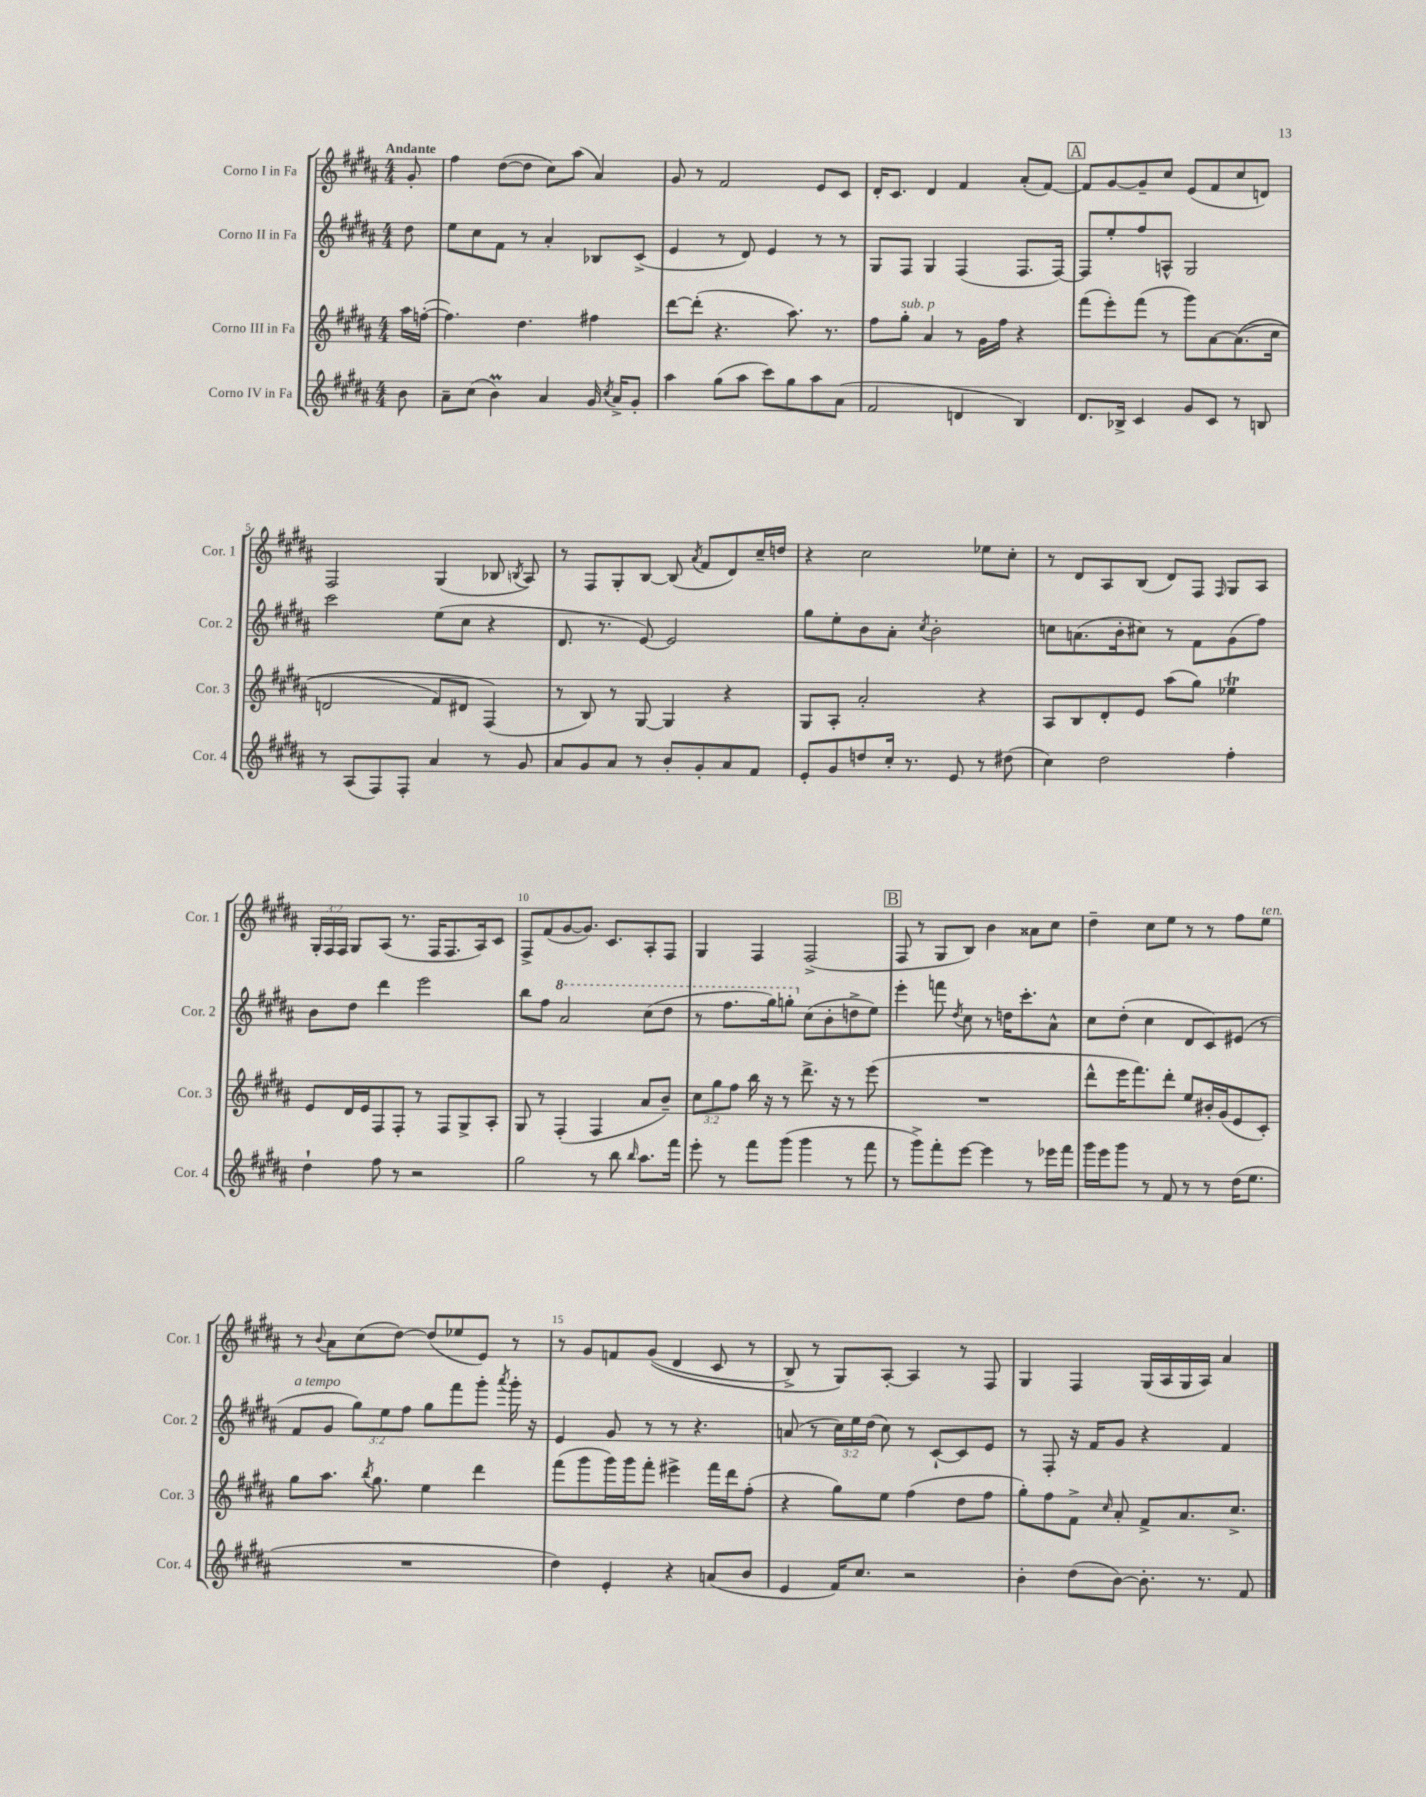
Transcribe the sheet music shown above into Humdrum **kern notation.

**kern	**kern	**kern	**kern
*part4	*part3	*part2	*part1
*staff4	*staff3	*staff2	*staff1
*I"Corno IV in Fa	*I"Corno III in Fa	*I"Corno II in Fa	*I"Corno I in Fa
*I'Cor. 4	*I'Cor. 3	*I'Cor. 2	*I'Cor. 1
*clefG2	*clefG2	*clefG2	*clefG2
*k[f#c#g#d#a#]	*k[f#c#g#d#a#]	*k[f#c#g#d#a#]	*k[f#c#g#d#a#]
*M4/4	*M4/4	*M4/4	*M4/4
=	=	=	=
!	!	!	!LO:TX:a:B:t=Andante
8b\	16aa#\LL	8dd#\	8g#'/
.	([16ffn'\JJ	.	.
=1	=1	=1	=1
8a#~\L	4.ff\])	8ee\L	4ff#\
(8cc#\J	.	8cc#\	.
4bM\)	.	8f#\J	([8dd#\L
.	4.dd#\	8r	8dd#\J]
4a#/	.	4a#'/	8cc#\L)
.	.	.	(8aa#\J
16g#/	4ff#X\	8B-X/L	4a#/)
8qcc#/	.	.	.
16a#^/KL	.	.	.
8g#'/J	.	(8c#^/J	.
=2	=2	=2	=2
4aa#\	[8ddd#\L	4e/	8g#/
.	(8ddd#'\J]	.	8r
(8gg#\L	4.r	8r	2f#/
8aa#\J	.	8d#/)	.
8ccc#\L)	.	4e/	.
8gg#\	8.aa#\)	.	.
8aa#\	.	8r	8e/L
.	8.r	.	.
(8a#\J	.	8r	8c#/J
=3	=3	=3	=3
2f#/	8ff#\L	8G#/L	16d#'/KL
.	.	.	8.c#/J
!	!LO:TX:a:i:t=sub. p	!	!
.	8gg#'\J	8F#/J	.
.	4a#/	4G#/	4d#/
4dn/	8r	(4F#/	4f#/
.	16g#\LL	.	.
.	16ff#\JJ	.	.
4B/)	4r	8.F#/L	(8a#'/L
.	.	.	[8f#/J)
.	.	[16F#/Jk)	.
!!LO:REH:place=s1:t=A
=4	=4	=4	=4
8.d#/L	(8fff#\L	8F#/L]	8f#/L]
.	8eee'\)	8ee'/	[8g#/
16B-X^/Jk	.	.	.
4c#/	(8fff#\J	8ff#/	8g#~/]
.	8r	8An^^/J	8cc#/J
8g#/L	8ggg#\L)	2G#/	(8e/L
8c#/J	[8a#\	.	8f#/
8r	((8.a#\]	.	8cc#/
8Bn/	.	.	8dn/J)
.	16cc#\Jk	.	.
!!LO:LB:g=z
=5	=5	=5	=5
8r	2dn/	2ccc#\	2F#/
(8A#/L	.	.	.
8F#/)	.	.	.
8F#'/J	.	.	.
4a#/	8f#/L)	(8ee\L	(4G#/
.	8d#X/J	8cc#\J	.
8r	(4F#/)	4r	8B-X/
.	.	.	8qBn/
8g#/	.	.	8A#/)
=6	=6	=6	=6
8a#/L	8r	8.d#/	8r
8g#/	8B/)	.	8F#/L
.	.	8.r	.
8a#/J	8r	.	8G#'/
8r	[8G#/	[8e/)	[8B/J
8b'/L	4G#/]	2e/]	(8B/]
.	.	.	8qa#/
8g#'/	.	.	8f#/L
8a#/	4r	.	8d#/)
8f#/J	.	.	16cc#~/L
.	.	.	16ddn/JJ
=7	=7	=7	=7
8e'/L	8G#/L	8gg#\L	4r
8g#/	8A#'/J	8ee'\	.
8ddn/	2a#'/	8b\	2cc#\
16cc#'/Jk	.	8a#'\J	.
8.r	.	.	.
.	.	8qcc#/	.
.	.	2b'\	.
8e/	.	.	.
8r	4r	.	8ee-X\L
(8dd#X\	.	.	8cc#'\J
=8	=8	=8	=8
4cc#\)	8A#/L	8ccn\L	8r
.	8B/	(8.an\	8d#/L
2dd#\	8d#'/	.	8A#/
.	.	16b'\k	.
.	8e/J	8cc#X\J)	(8B/J
.	(8aa#\L	8r	8d#/L)
.	8gg#\J)	8f#\L	8F#/J
.	.	.	16qqF#/
4ff#'\	4ee-XT\	(8g#\	8G#/L
.	.	8ff#\J)	8A#/J
!!LO:LB:g=z
=9	=9	=9	=9
4dd#`\	8e/L	8b\L	24G#'/LL
.	.	.	24F#/
.	.	.	24F#/JJ
.	16d#/L	8dd#\J	8G#/L
.	16e/J	.	.
8ff#\	8F#/	4ddd#\	(8A#/J
8r	8F#'/J	.	8.r
2r	8r	2eee\	.
.	.	.	16F#/KL
.	8F#/L	.	8.F#/
.	8G#^/	.	.
.	.	.	16A#/k)
.	8A#'/J	.	8c#/J
=10	=10	=10	=10
2gg#\	8G#/	8bb\L	8F#^/L
.	8r	8ff#\J	(8f#/
*	*	*8va	*
.	(4F#'/	2aa#/	[8g#/
.	.	.	8.g#/J])
8r	4F#/	.	.
.	.	.	8.c#/L
8bb\	.	.	.
16qqbb/	.	.	.
8.aa#\L	8a#/L	(8ccc#\L	8A#'/
.	8b~/J)	8ddd#\J	8F#/J
16fff#\Jk	.	.	.
=11	=11	=11	=11
8eee'\	12cc#\L	8r	4G#/
.	12gg#\	.	.
8r	.	8.fff#\L	.
.	12ff#\J	.	.
8fff#\L	16bb\	.	4F#/
.	16r	16ggg#\k)	.
(8ggg#\J	8r	8gggn'\J	.
*	*	*X8va	*
4ggg#\	8.ddd#^\	(8cc#\L	(2F#^/
.	.	8b'\	.
.	16r	.	.
8r	8r	8ddn^\	.
8fff#\	(8eee\	8ee\J)	.
!!LO:REH:place=s1:t=B
=12	=12	=12	=12
8r	1r	4eee'\	8F#/
8ggg#^\L)	.	.	8r
8fff#'\	.	8fffn\	8G#/L
.	.	8qdd#/	.
[8eee\J	.	8cc#\	8B/J)
4eee\]	.	8r	4b\
.	.	16ddn\KL	.
.	.	8.ccc#'\	.
8r	.	.	8a##X\L
16eee-X\LL	.	8a#^^\J	8cc#\J
16fff#\JJ	.	.	.
=13	=13	=13	=13
16ggg#\LL	8ddd#^^\L	8cc#\L	4dd#~\
16eee\J	.	.	.
8ggg#\J	16eee\K	(8dd#'\J	.
.	8.fff#\)	.	.
8r	.	4cc#\	8cc#\L
8f#/	8ddd#'\J	.	8ee\J
8r	8ee/L	8d#/L	8r
8r	16b#X'/L	8c#/)	8r
.	(16g#/J	.	.
(16dd#\KL	8e/	(8e#X/J	8ff#\L
8.ee\J	.	.	.
!	!	!	!LO:TX:a:i:t=ten.
.	8c#'/J)	8r	8ee\J
!!LO:LB:g=z
=14	=14	=14	=14
!	!	!LO:TX:a:i:t=a tempo	!
1r	8gg#\L	8f#/L	8r
.	.	.	8qqb/
.	8.aa#\J	8g#/J	8a#\L
.	.	12gg#\L)	(8cc#\
.	8qbb/	.	.
.	8.gg#\	.	.
.	.	12ee\	.
.	.	.	[8dd#\J)
.	.	12ff#\J	.
.	4ee\	8gg#\L	(8dd#/L]
.	.	8fff#\	8ee-X/
.	4ddd#\	8ggg#'\J	8e/J)
.	.	8qaaa#/	.
.	.	16ggg#'\	8r
.	.	16r	.
=15	=15	=15	=15
4dd#\)	(8fff#\L	4e/	8r
.	8ggg#\	.	8g#/L
4e'/	16ggg#\L)	8g#/	8fn/
.	16ggg#\J	.	.
.	8fff#'\J	8r	((8g#/J
4r	4eee#X^\	8r	4d#/
.	.	4.r	.
(8an/L	16fff#\LL	.	8c#/
.	16ddd#\J	.	.
8b/J	(8ff#'\J	.	8r
=16	=16	=16	=16
4e/	4r	(8an/	8B^/)
.	.	8r	8r
16f#/KL)	8gg#\L)	24cc#\LL)	8G#/L)
.	.	24ee\	.
8.cc#/J	.	.	.
.	.	(24dd#\JJ	.
.	8ee\J	8cc#\)	[8A#'/J
2r	(4ff#\	8r	4A#/]
.	.	[8c#`/L	.
.	8dd#\L	8c#/]	8r
.	8ff#\J	8e/J	8F#/
=17	=17	=17	=17
4b'\	8gg#'\L)	8r	4G#/
.	8ff#\	8F#'/	.
(8dd#\L	8f#^\J	16r	4F#/
.	.	16f#/KL	.
.	16qqcc#/	.	.
[8b\J)	8a#'/	8g#/J	.
8.b'\]	8f#^/L	4r	(16G#/LL
.	.	.	16A#/
.	8.a#/	.	16G#/
8.r	.	.	16A#/JJ)
.	.	4f#/	4a#/
.	8.cc#^/J	.	.
8f#/	.	.	.
==	==	==	==
*-	*-	*-	*-
